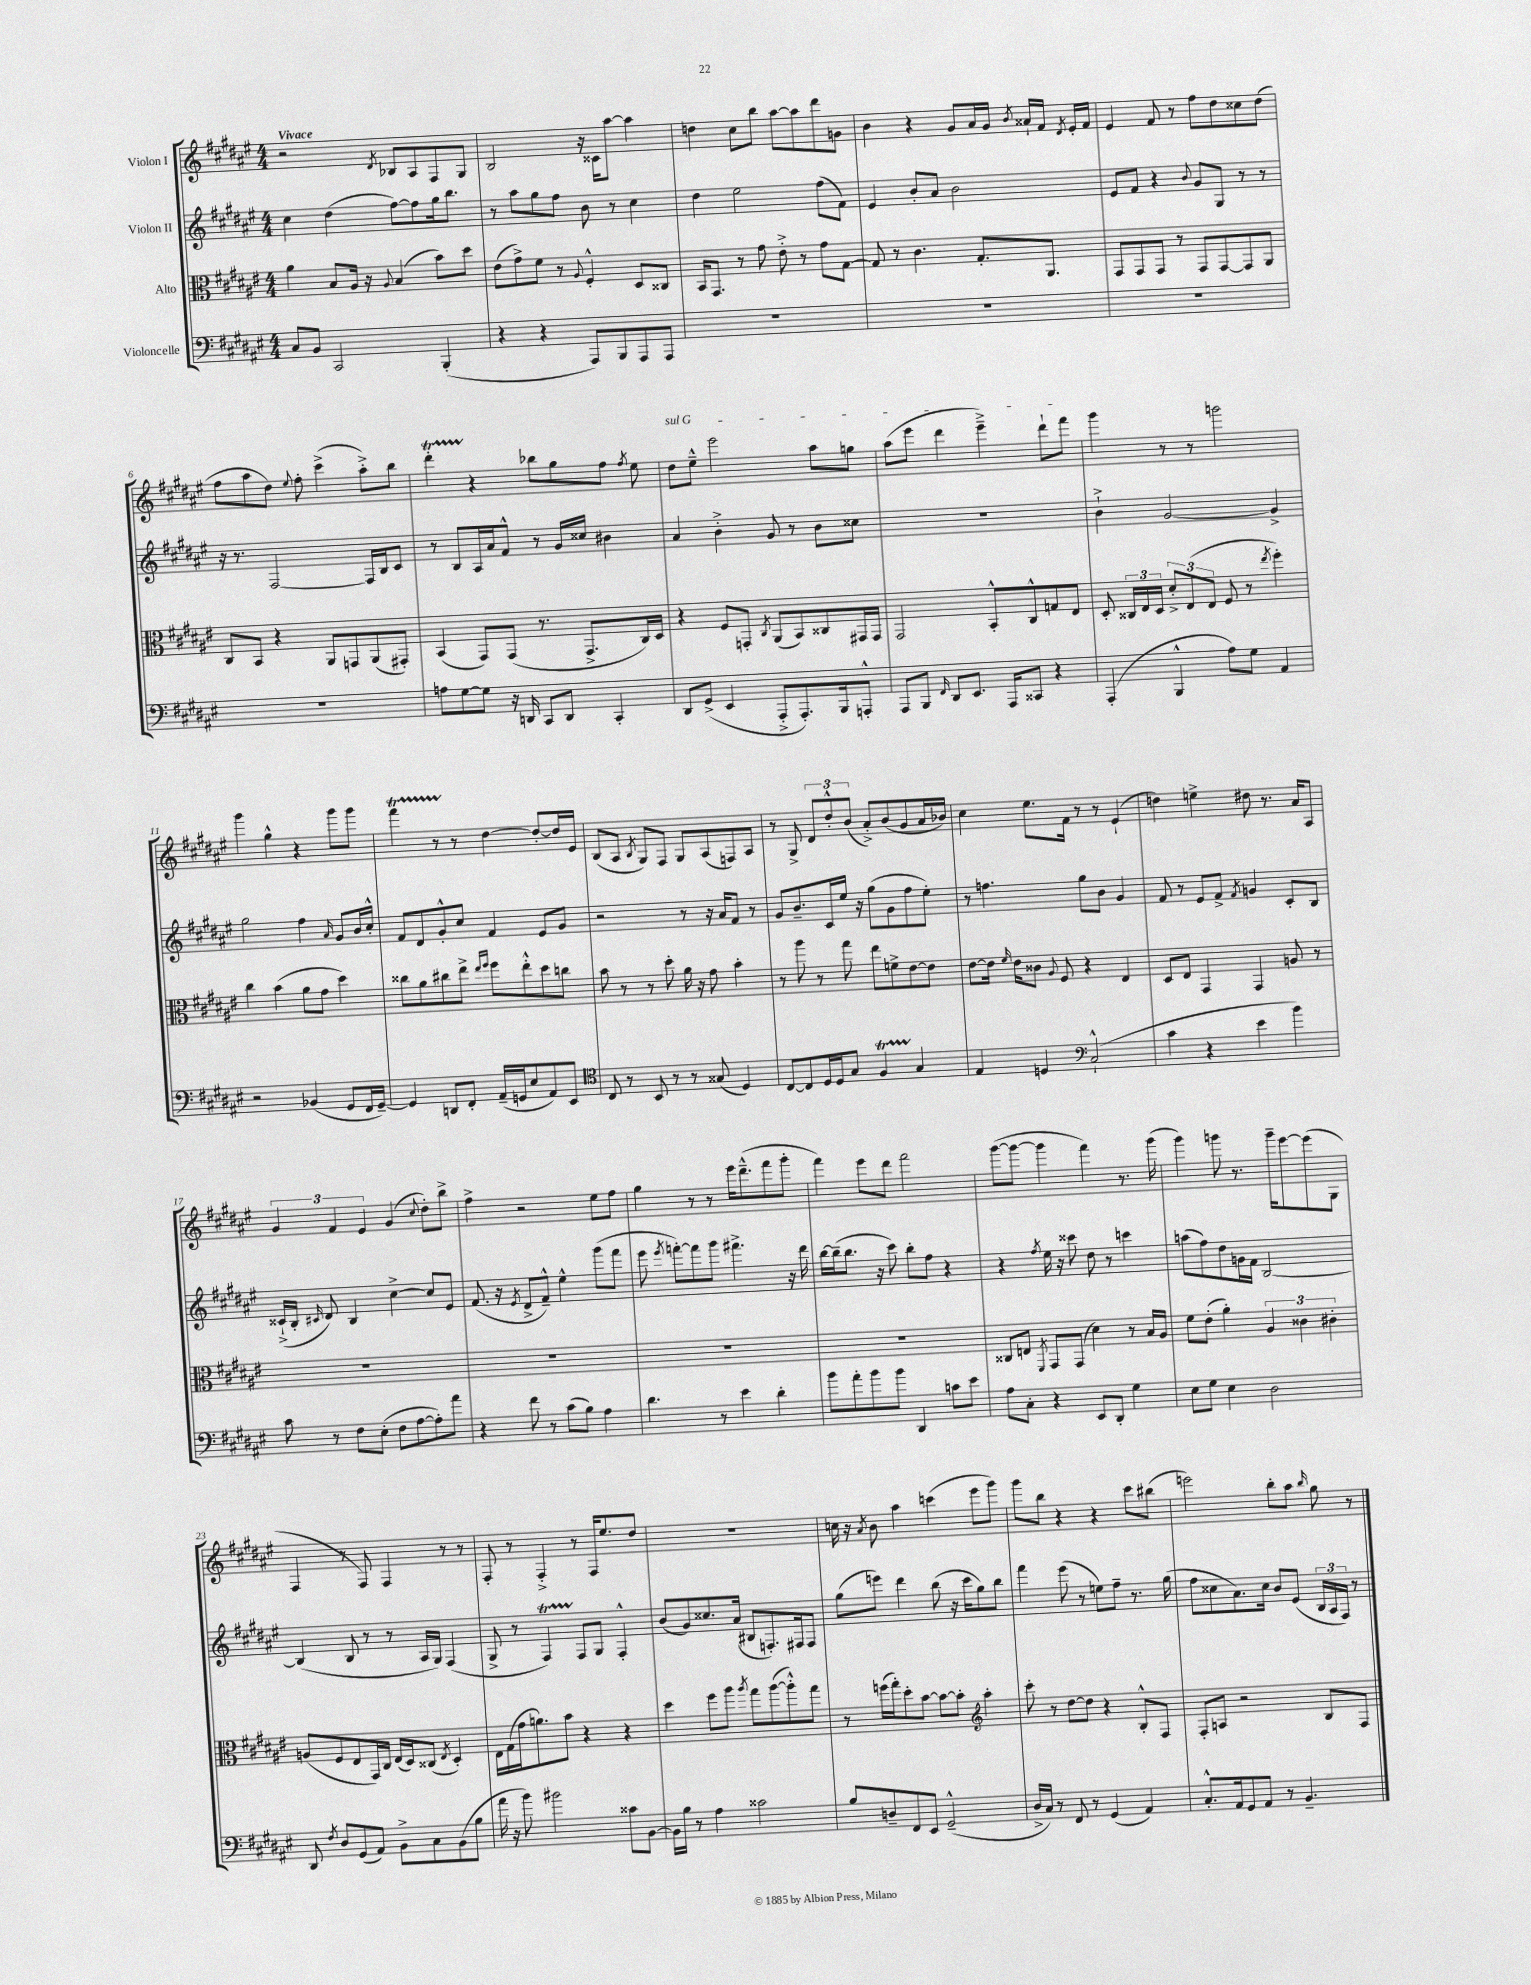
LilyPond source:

<<
\new StaffGroup <<
\new Staff = "s0" \with { instrumentName = "Violon I" } {
    \clef treble \key fis \major \numericTimeSignature \time 4/4 \tempo "Vivace"
    \autoBeamOff r2 \acciaccatura { dis'8 } bes8[ ais8 fis8 gis8] |
    b2 r16 cisis'16[ ais''8]~ ais''4 |
    d''4 cis''8[ b''8] ais''8[~ ais''8 dis'''8 g'8] |
    b'4 r4 gis'8[ ais'16 gis'16] \acciaccatura { b'8 } aisis'16[-! fis'16] \acciaccatura { dis'8 } eis'16[-. fis'16] |
    eis'4 fis'8 r8 fis''8[ dis''8 cisis''8 dis''8]( |
    fis''8[ ais''8 dis''8]) \appoggiatura { eis''8 } fis''8-. cis'''4->( ais''8[-.->) b''8] |
    dis'''4-.\startTrillSpan r4\stopTrillSpan bes''8[ gis''8 fis''8] \acciaccatura { fis''8 } eis''8 |
    \once \override TextSpanner.bound-details.left.text = \markup { \italic "sul G" } dis''8[\startTextSpan eis''8]---^ eis'''2 ais''8[ g''8] |
    ais''8[( eis'''8] dis'''4 eis'''4--->) dis'''8[-! fis'''8]\stopTextSpan |
    gis'''4 r8 r8 g'''2 |
    gis'''4 gis''4-^ r4 gis'''8[ gis'''8] |
    fis'''4\startTrillSpan r8 r8\stopTrillSpan dis''4~ dis''8[~-. dis''16 eis'16] |
    b8[( ais8] \acciaccatura { b8 } gis8[) fis8] gis8[ ais8( f8) ais8] |
    r8 gis8-> \tuplet 3/2 { dis'8[ dis''8-.-^ b'8]( } ais'8[-.->) b'8( gis'8 ais'16 bes'16]) |
    cis''4 eis''8.[ fis'16] r8 r8 eis'4-!( |
    d''4) e''4-> dis''8 r8. ais'16[ ais8] |
    \tuplet 3/2 { gis'4 fis'4 eis'4 } gis'4( \appoggiatura { cis''8 } dis''8[-.) b''8]-> |
    fis''4-> r2 eis''8[ fis''8] |
    gis''4 r8 r8 eis'''16[ dis'''8.---^( fis'''8 gis'''8]-. |
    fis'''4) eis'''8[ dis'''8] fis'''2 |
    gis'''8[~( gis'''8]~ gis'''4 fis'''4) r8. gis'''16( |
    gis'''4) g'''8 r8. g'''16[-- eis'''8~ eis'''8( gis8] |
    fis4 r8 fis8) fis4 r8 r8 |
    fis8-. r8 fis4-.-> r8 fis16[ eis''8. dis''8] |
    R1 |
    c''16 r16 \acciaccatura { ais'8 } b'8 ais''4 c'''4( eis'''8[ gis'''8]) |
    gis'''8[ b''8] r4 r4 cis'''8[ bis''8]( |
    e'''2) b''8[-. ais''8] \grace { b''16 } gis''8 r8 \bar "|." |
}
\new Staff = "s1" \with { instrumentName = "Violon II" } {
    \clef treble \key fis \major \numericTimeSignature \time 4/4
    \autoBeamOff cis''4 dis''4( fis''8[~) fis''8 gis''16 b''8.] |
    r8 ais''8[ gis''8 fis''8] b'8 r8 cis''4 |
    dis''4 eis''2 fis''8[( fis'8]) |
    eis'4 b'8[-. ais'8] b'2 |
    eis'8[ fis'8] r4 \appoggiatura { b'8 } gis'8[ gis8] r8 r8 |
    r16 r8. fis2~ fis16[ b16 cis'8] |
    r8 b8[ ais16 ais'16 fis'8]-^ r8 gis'16[ cisis''16] bis'4 |
    ais'4 b'4-.-> gis'8 r8 b'8[ cisis''8] |
    R1 |
    b'4-!-> gis'2~ gis'4-> |
    gis''2 fis''4 \grace { ais'16 } gis'8[ b'16 cis''16]-.-^ |
    fis'8[ dis'8 gis'8-.-^ cis''8] fis'4 eis'8[ gis'8] |
    r2 r8 r16 ais'16[ fis'8] r8 |
    gis'8[ b'8.-- cis'16 eis''16] r16 gis''8[( gis'8 fis''8 eis''8]-.) |
    r8 f''4. gis''8[ b'8] gis'4 |
    fis'8 r8 eis'8[ fis'8]-> \acciaccatura { fis'8 } g'4 cis'8[-. b8] |
    cisis'16[-!->( b16]-. \grace { cis'16 } dis'8) b4 cis''4~-> cis''8[ eis'8] |
    fis'8.( r16 \acciaccatura { eis'8 } dis'8[-> fis'8]---^) eis''4-^ gis'''8[( fis'''8] |
    eis'''8 \acciaccatura { eis'''8 } f'''8[~-.) f'''8 gis'''8] fis'''4.-> r16 dis'''16 |
    b''16[~ b''16--( b''8.] r16 cis'''8) b''8[-. fis''8] r4 |
    r4 \acciaccatura { fis''8 } eis''16 r16 cisis'''8 dis''8 r8 c'''4 |
    a''8[( fis''8) dis''8 g'16 fis'16] b2~ |
    b4( b8 r8 r8 ais16[ gis16]) fis4( |
    gis8-> r8 fis4\startTrillSpan) fis8[\stopTrillSpan gis8] fis4-.-^ |
    b'8[( gis'8) cisis''8. ais'16]( bis8[ f8.-.) fis16 fis8] |
    gis''8[( e'''8]) dis'''4 b''8( r16 cis'''16[ gis''8) b''8] |
    fis'''4 eis'''8( r8 e''8[) fis''8]-- r8. gis''16( |
    fis''8[ cisis''8 ais'8.) cisis''16] b'8[ eis'8]( \tuplet 3/2 { b16[ ais16 fis16]) } r8 \bar "|." |
}
\new Staff = "s2" \with { instrumentName = "Alto" } {
    \clef alto \key fis \major \numericTimeSignature \time 4/4
    \autoBeamOff ais'4 b8[ ais16] r16 \appoggiatura { ais8 } b4( b'8[) dis''8] |
    eis'8[( gis'8->) fis'8] r8 \appoggiatura { ais8 } fis4-.-^ dis8[ cisis8] |
    b,16[ gis,8.] r8 gis'8 eis'8-.-> r8 gis'8[ gis8]~ |
    gis8 r8 cis'4. gis8.[-. ais,8.] |
    gis,8[ gis,8 gis,8] r8 gis,8[ gis,8~ gis,8 ais,8] |
    cis8[ b,8] r4 ais,8[ g,8 ais,8( gis,8]-.) |
    b,4( gis,8[) gis,8]( r8. gis,8.[-> cis16) dis16] |
    r4 fis8[ g,8]-. \acciaccatura { cis8 } ais,8[( b,8) cisis8 gis,16 gis,16] |
    gis,2 b,8[-.-^ cis8-^ g8 eis8] |
    dis8-. \tuplet 3/2 { cisis16[ eis16 dis16] } \tuplet 3/2 { dis'8[-.-> eis8( eis8] } fis8 r8 \acciaccatura { eis''8 } fis''4-.) |
    cis''4 b'4( ais'8[ gis'8] dis''4) |
    cisis''8[ ais'8 cis''8 eis''8]-> \grace { eis''16[ fis''16] } fis''8[ eis''8-.-^ dis''8 c''8] |
    b'8 r8 r8 dis''8-. ais'16 r16 gis'8 b'4-. |
    r8 ais''8 r8 gis''8 eis''8[ f'8-> eis'8~ eis'8] |
    eis'8[~ eis'16] \grace { fis'16 } eis'16[ cisis'8] \appoggiatura { ais8 } fis8 r4 eis4 |
    dis8[ eis8] gis,4 gis,4 a8 r8 |
    R1 |
    R1 |
    R1 |
    R1 |
    cisis8[ e8] \acciaccatura { fis,8 } gis,8[ gis,8]( dis'4) r8 b16[ ais16] |
    fis'8[ eis'8]-.( ais'4-.) \tuplet 3/2 { ais4 cisis'4 cis'4-. } |
    a8[( fis8 eis8 gis,16) cis16] eis16[( dis16) cisis8]( \acciaccatura { eis8 } dis4-.) |
    eis16[ gis16( gis'16 a'8.) b'8] r4 r4 |
    dis''4 fis''8[ ais''8] \acciaccatura { ais''8 } gis''8[ ais''8~( ais''8-.-^) gis''8] |
    r8 f''16[( gis''16-.) dis''8-. b'8]~ b'8[~ b'8]-. \clef treble ais''4-. |
    cis'''8-. r8 dis''8[~ dis''8] r4 b8[-.-^ fis8] |
    fis8[-. a8] r2 b8[ fis8] \bar "|." |
}
\new Staff = "s3" \with { instrumentName = "Violoncelle" } {
    \clef bass \key fis \major \numericTimeSignature \time 4/4
    \autoBeamOff cis8[ b,8] cis,2 b,,4-.( |
    r4 r4 ais,,8[) b,,8 ais,,8 ais,,8] |
    R1 |
    R1 |
    R1 |
    R1 |
    a8[ gis8~ gis8] r16 d,16 cis,8[ d,8] cis,4-. |
    dis,8[ gis,8]->( eis,4 ais,,8[-.-> ais,,8.-.) b,,16 a,,8]-.-^ |
    ais,,8[ b,,8] \grace { fis,16 } dis,8[ eis,8.] ais,,16[ cisis,8] r4 |
    ais,,4-.( b,,4-^ ais8[) gis8] ais,4 |
    r2 bes,4( gis,8[ fis,16 gis,16]~--) |
    gis,4 d,8[ fis,8]-. ais,16[--( g,16 eis8 ais,8) eis,8] |
    \clef tenor cis8 r8 b,8 r8 r8 gisis8( dis4) |
    cis8[~ cis8 dis16 dis16 gis8] fis4\startTrillSpan gis4\stopTrillSpan |
    eis4 d4 \clef bass cis2-!-^( |
    cis'4 r4 eis'4 b'4) |
    cis'8 r8 fis8[ eis8]-.( fis8[ ais8~ ais8-.) ais'8] |
    r4 fis'8 r8 cis'8[( b8]) ais4 |
    dis'4. r8 eis'4 dis'4-. |
    b'8[ ais'8-. b'8 b'8] dis,4 c'8[ eis'8] |
    ais8[ cis8]-. r4 eis,8[ dis,8]-. gis4 |
    eis8[ gis8] eis4 dis2 |
    dis,8 \acciaccatura { fis8 } dis8[ gis,8( ais,8]) b,8[-> cis8 b,8( b8] |
    ais'16 r16 b'8) bis'2 cisis'8[ b,8]~ |
    b,16[ b16] r8 ais4 cisis'2 |
    b8[ d8-- fis,8 eis,8] gis,2---^( |
    dis16[-> cis16]) r8 fis,8 r8 gis,4( ais,4) |
    cis8.[-.-^ ais,16 gis,8 ais,8] r8 b,4.-- \bar "|." |
}
>>
>>
